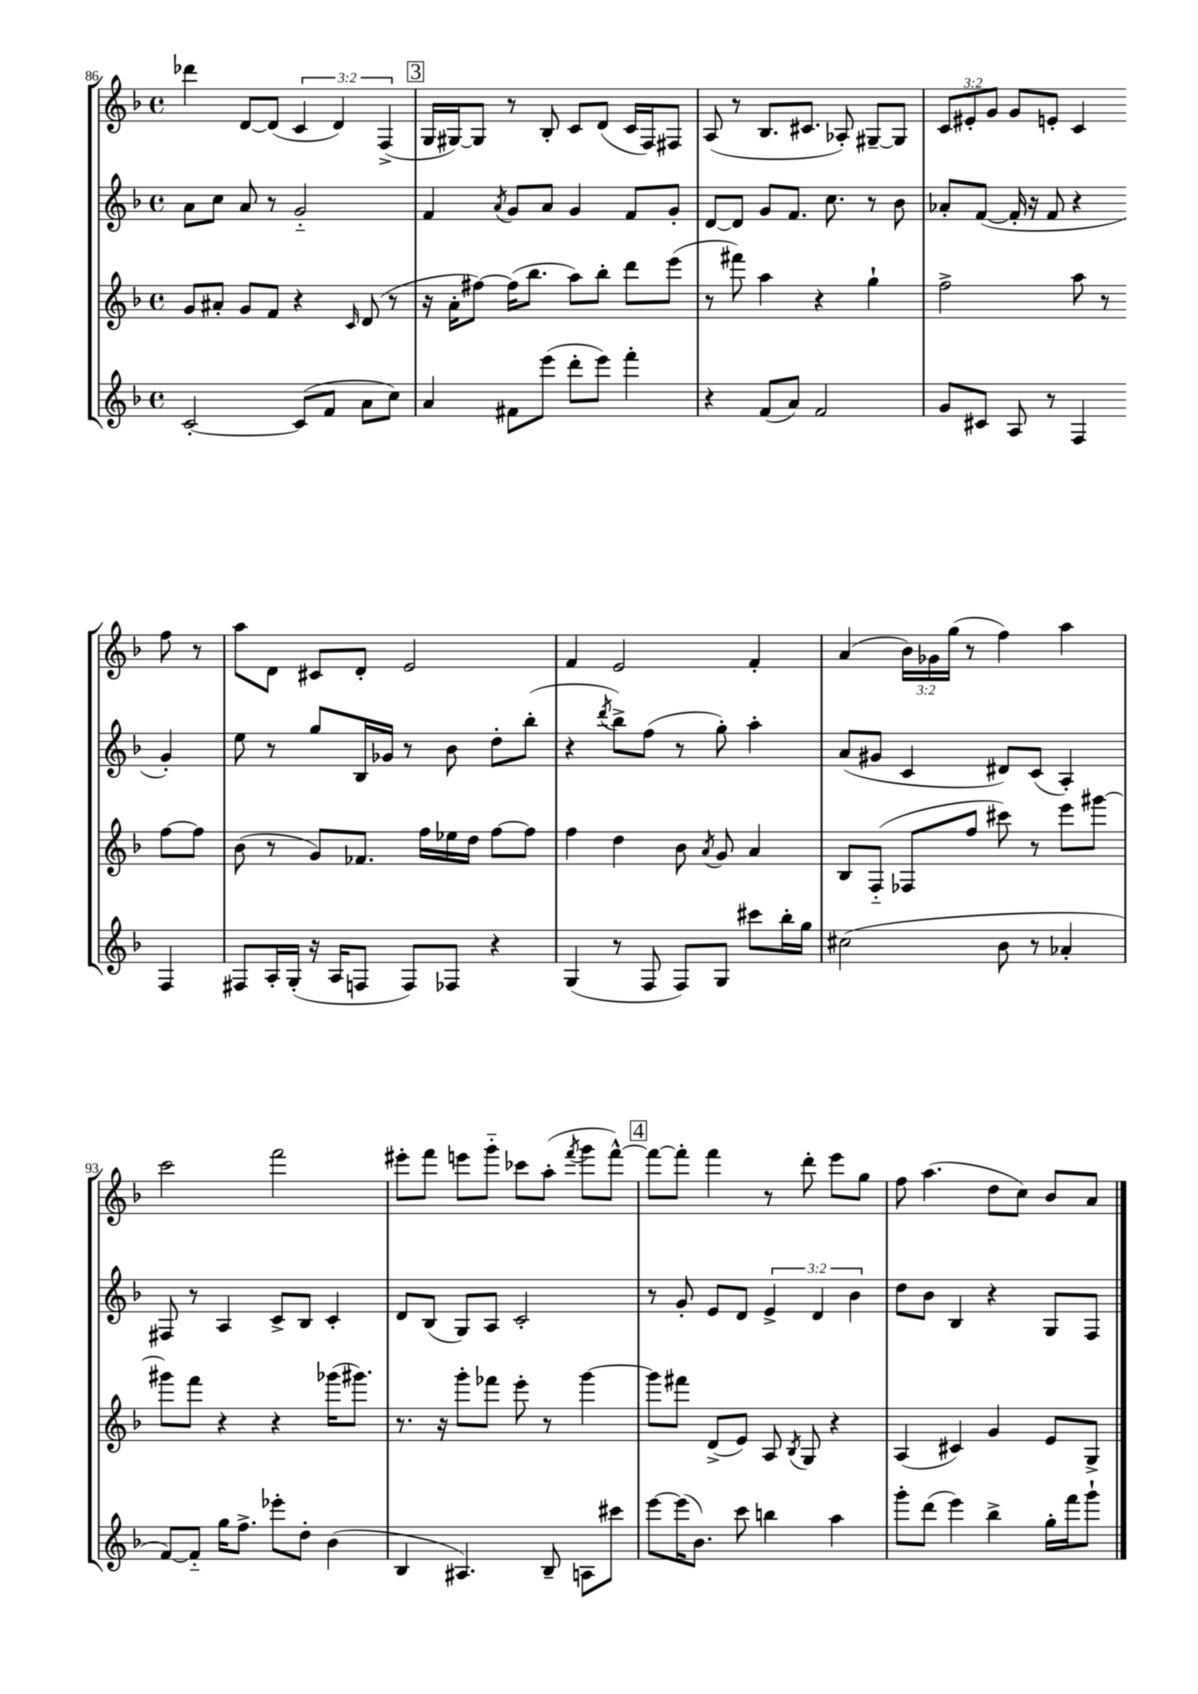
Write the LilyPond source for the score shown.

<<
\new StaffGroup <<
\new Staff = "s0" {
    \clef treble \key f \major \defaultTimeSignature \time 4/4 \override Staff.TupletNumber.text = #tuplet-number::calc-fraction-text
    \autoBeamOff des'''4 d'8[~ d'8]( \tuplet 3/2 { c'4 d'4) f4->( } |
    \mark \markup { \box "3" } g16[ gis16~) gis8] r8 bes8-. c'8[ d'8]( c'16[ f16) fis8] |
    a8( r8 bes8.[ cis'8.] aes8-.) gis8[~-- gis8] |
    \tuplet 3/2 { c'8[ eis'8-. g'8] } g'8[ e'8]-. c'4 f''8 r8 |
    a''8[ d'8] cis'8[ d'8]-. e'2 |
    f'4 e'2 f'4-. |
    a'4( \tuplet 3/2 { bes'16[) ges'16 g''16]( } r8 f''4) a''4 |
    c'''2 f'''2 |
    eis'''8[-. f'''8] e'''8[ g'''8]-_ ces'''8[ a''8]-.( \acciaccatura { f'''8 } g'''8[ f'''8]~-^) |
    \mark \markup { \box "4" } f'''8[~ f'''8]-. f'''4 r8 d'''8-. e'''8[ g''8] |
    f''8 a''4.( d''8[ c''8]) bes'8[ a'8] \bar "|." |
}
\new Staff = "s1" {
    \clef treble \key f \major \defaultTimeSignature \time 4/4 \override Staff.TupletNumber.text = #tuplet-number::calc-fraction-text
    \autoBeamOff a'8[ c''8] a'8 r8 g'2-_ |
    \mark \markup { \box "3" } f'4 \acciaccatura { a'8 } g'8[ a'8] g'4 f'8[ g'8]-. |
    d'8[~ d'8] g'8[ f'8.] c''8. r8 bes'8 |
    aes'8[-. f'8]~( f'16-. r16 f'8 r4 g'4-.) |
    e''8 r8 g''8[ bes16 ges'16] r8 bes'8 d''8[-. bes''8]-.( |
    r4 \acciaccatura { d'''8 } bes''8[->) f''8]( r8 g''8-.) a''4-. |
    a'8[( gis'8] c'4 dis'8[) c'8]( a4-.) |
    fis8 r8 a4 c'8[-> bes8] c'4-. |
    d'8[ bes8]( g8[) a8] c'2-. |
    \mark \markup { \box "4" } r8 g'8-. e'8[ d'8] \tuplet 3/2 { e'4-> d'4 bes'4 } |
    d''8[ bes'8] bes4 r4 g8[ f8] \bar "|." |
}
\new Staff = "s2" {
    \clef treble \key f \major \defaultTimeSignature \time 4/4
    \autoBeamOff g'8[ ais'8]-. g'8[ f'8] r4 \grace { c'16 } d'8( r8 |
    \mark \markup { \box "3" } r16 a'16[-. fis''8]~) fis''16[( bes''8.] a''8[) bes''8]-. d'''8[ e'''8]( |
    r8 fis'''8) a''4 r4 g''4-! |
    f''2-> a''8 r8 f''8[~ f''8] |
    bes'8( r8 g'8[) fes'8.] f''16[ ees''16 d''16] f''8[~ f''8] |
    f''4 d''4 bes'8 \acciaccatura { a'8 } g'8 a'4 |
    bes8[ f8]-_( fes8[ f''8] cis'''8) r8 e'''8[ gis'''8]~ |
    gis'''8[ f'''8] r4 r4 ges'''16[( gis'''8.]) |
    r8. r16 g'''8[-. fes'''8] e'''8-. r8 g'''4~ |
    \mark \markup { \box "4" } g'''8[ fis'''8] d'8[->( e'8]) a8 \acciaccatura { bes8 } g8 r4 |
    a4( cis'4) g'4 e'8[ g8]-> \bar "|." |
}
\new Staff = "s3" {
    \clef treble \key f \major \defaultTimeSignature \time 4/4
    \autoBeamOff c'2~-. c'8[( f'8] a'8[ c''8]) |
    \mark \markup { \box "3" } a'4 fis'8[ e'''8]( d'''8[-. e'''8]) f'''4-. |
    r4 f'8[( a'8]) f'2 |
    g'8[ cis'8] a8 r8 f4 f4 |
    fis8[ a16-. g16]-.( r16 a16[ f8] f8[) fes8] r4 |
    g4( r8 f8 f8[) g8] cis'''8[ bes''16-. g''16] |
    cis''2( bes'8 r8 aes'4-. |
    f'8[~) f'8]-_ g''16[ f''8.]-> ees'''8[-. d''8]-. bes'4( |
    bes4 ais4.) bes8-- a8[ cis'''8] |
    \mark \markup { \box "4" } e'''8[~ e'''16( bes'8.]) c'''8 b''4 a''4 |
    g'''8[-. d'''8]( e'''4) bes''4-> g''16[-. f'''16 g'''8]-! \bar "|." |
}
>>
>>
\layout { \context { \Score currentBarNumber = #86 } }
